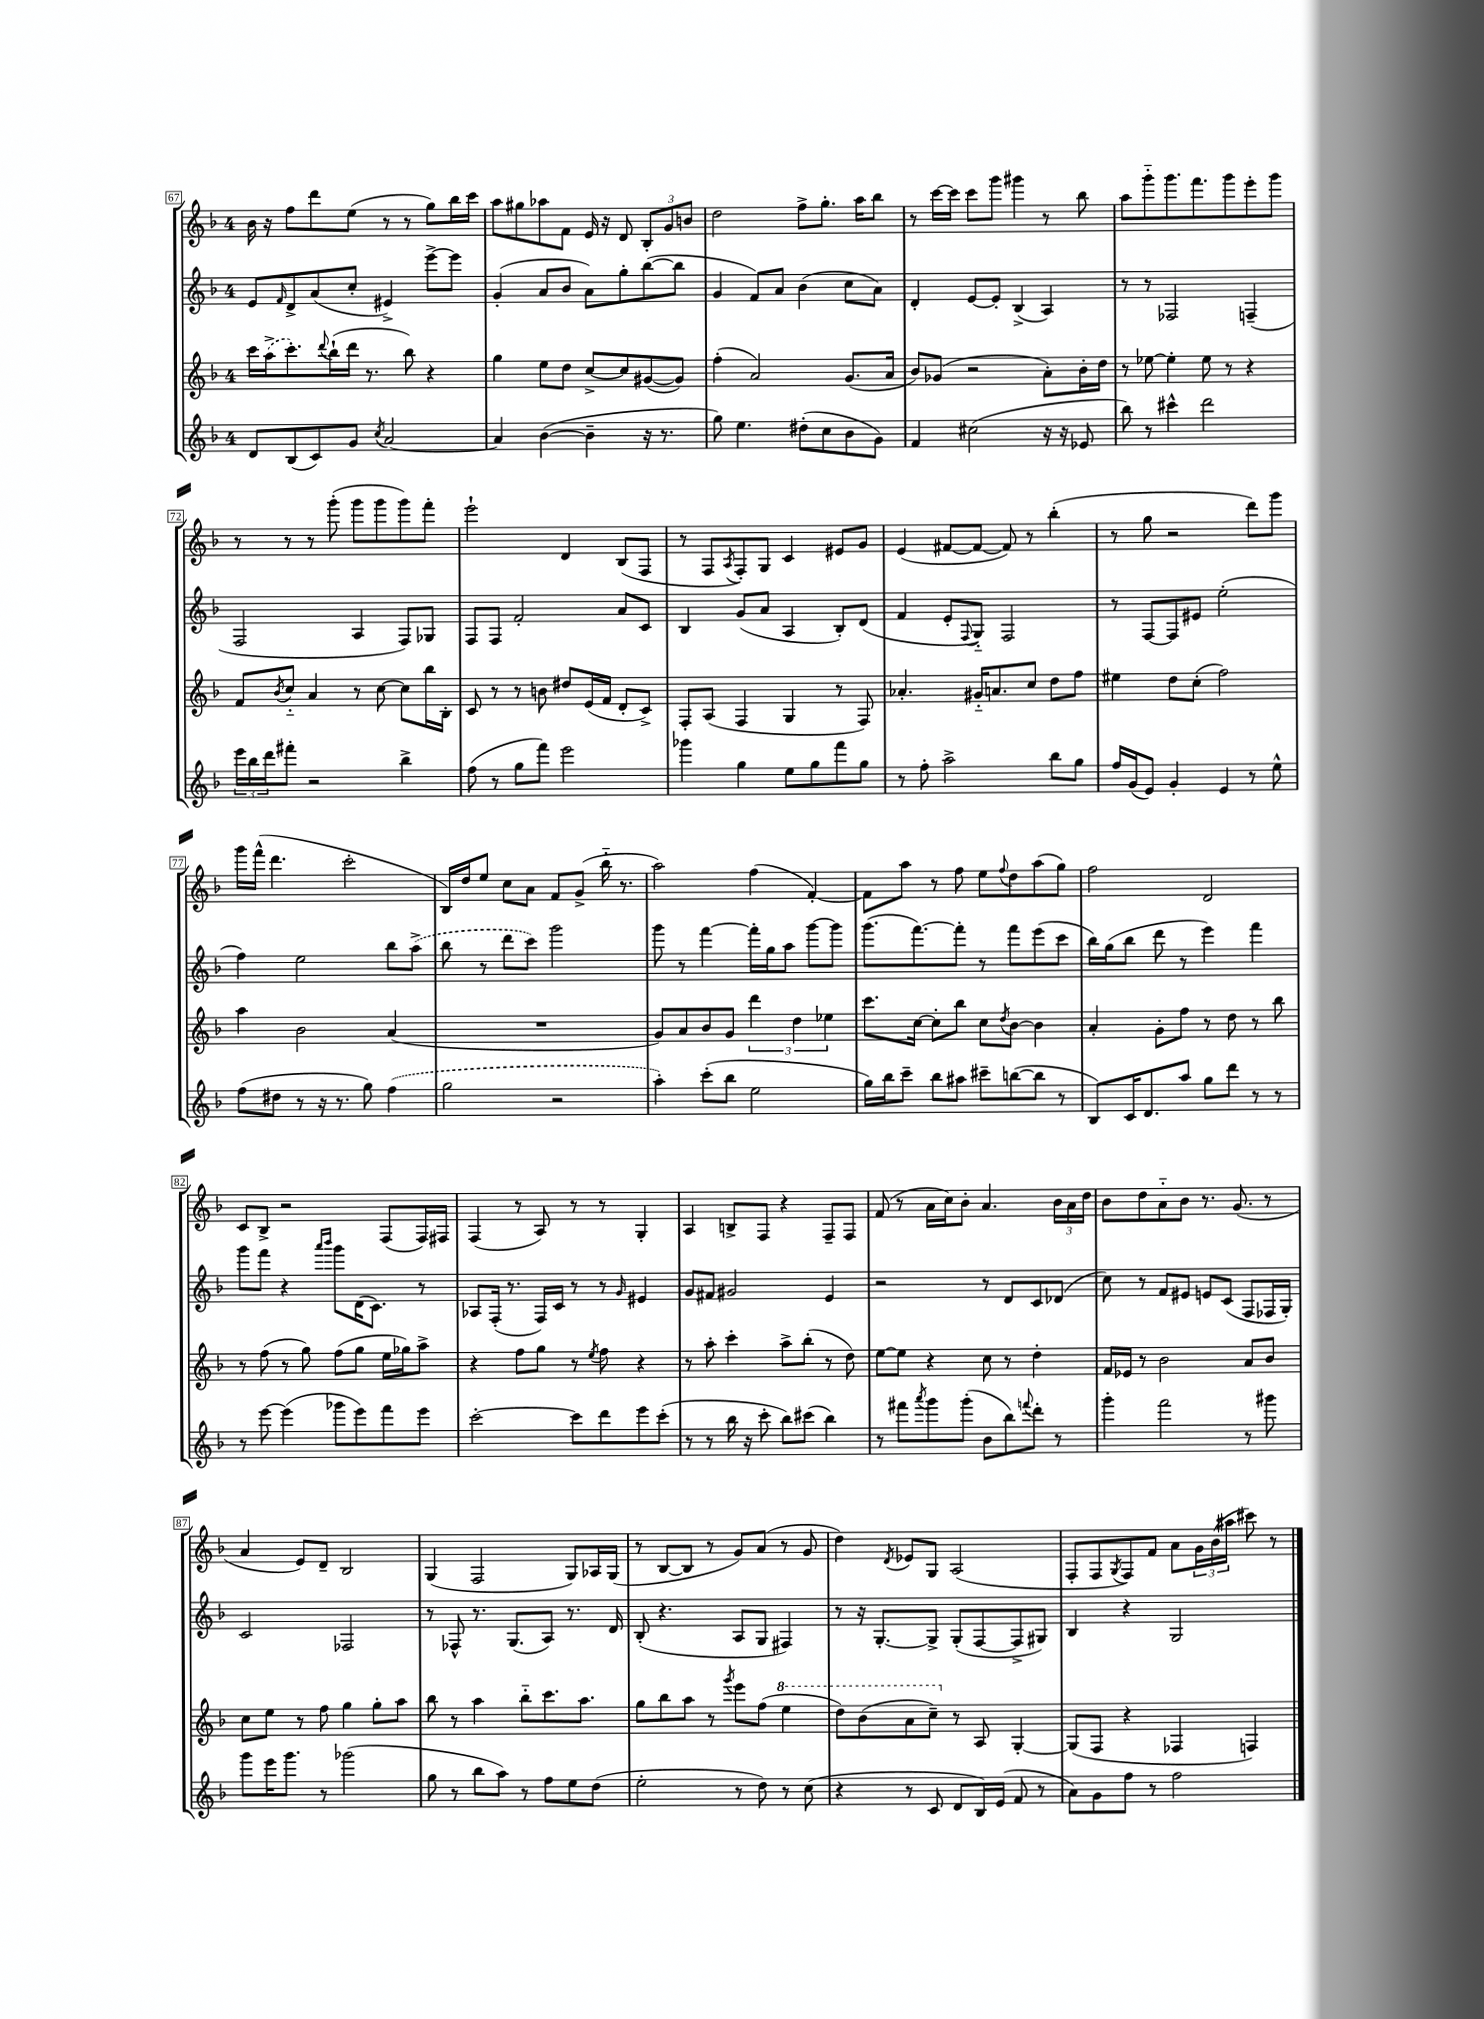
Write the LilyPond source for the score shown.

<<
\new StaffGroup <<
\new Staff = "s0" {
    \clef treble \key f \major \once \override Staff.TimeSignature.style = #'single-digit \time 4/4
    bes'16 r16 f''8 d'''8 e''8( r8 r8 g''8) bes''16 c'''16 |
    a''8 gis''8 aes''8 f'8 e'16 r16 d'8 \tuplet 3/2 { bes8-. g'8 b'8 } |
    d''2 f''8-> g''8.-. a''16 bes''8 |
    r8 c'''16~ c'''16 c'''8 g'''8 gis'''4 r8 bes''8 |
    a''8 g'''8-_ g'''8. f'''8. g'''8 e'''8-. g'''8 |
    r8 r8 r8 g'''8-.( g'''8 g'''8 g'''8) f'''8-. |
    e'''2-! d'4 bes8( f8 |
    r8 f8 \acciaccatura { a8 } f8-.) g8 c'4 eis'8 g'8 |
    e'4( fis'8~ fis'8~ fis'8) r8 bes''4-.( |
    r8 g''8 r2 d'''8) g'''8 |
    g'''16 f'''16-^( d'''4. c'''2-. |
    bes16) d''16 e''8 c''8 a'8 f'8 g'8->( bes''16-_ r8. |
    a''2) f''4( f'4~-.) |
    f'8 a''8 r8 f''8 e''8 \appoggiatura { f''8 } d''8 a''8( g''8) |
    f''2 d'2 |
    c'8 bes8-> r2 f8( f16) fis16 |
    f4( r8 a8) r8 r8 g4-. |
    a4 b8-> f8 r4 f8-- f8 |
    f'8( r8 a'16 c''16) bes'8-. a'4. \tuplet 3/2 { bes'16 a'16 d''16 } |
    bes'8 d''8 a'8-_ bes'8 r8. g'8.( r8 |
    a'4 e'8) d'8-- bes2 |
    g4( f2 g8) aes16 g16( |
    r8 bes8~ bes8 r8 g'8) a'8( r8 g'8 |
    d''4) \acciaccatura { d'8 } ees'8 g8 a2( |
    f8-. f8 \acciaccatura { g8 } f8) f'8 a'8 \tuplet 3/2 { g'16 bes'16( ais''16 } cis'''8) r8 \bar "|." |
}
\new Staff = "s1" {
    \clef treble \key f \major \once \override Staff.TimeSignature.style = #'single-digit \time 4/4
    e'8 \grace { f'16 } d'8-> a'8( c''8-. eis'4->) e'''8~-> e'''8 |
    g'4-.( a'8 bes'8 a'8) g''8-. bes''8~( bes''8 |
    g'4 f'8) a'8 bes'4( c''8 a'8) |
    d'4-. e'8~ e'8-. bes4->( a4) |
    r8 r8 fes2 f4--( |
    f2 a4 f8) ges8 |
    f8 f8 f'2-. a'8 c'8 |
    bes4 g'8( a'8 a4 bes8-.) d'8( |
    f'4 e'8-. \appoggiatura { f8 } g8-_) f2 |
    r8 f8~ f8 eis'8 e''2-.( |
    f''4) e''2 bes''8 \once \slurDashed a''8->( |
    bes''8 r8 d'''8 c'''8) g'''2 |
    g'''8 r8 f'''4~ f'''16-. g''16 a''8 g'''8~ g'''8 |
    g'''8.( f'''8.~) f'''8-. r8 f'''8 e'''8( c'''8 |
    bes''16) g''16( bes''8 d'''8 r8 e'''4) f'''4 |
    g'''8 f'''8 r4 \grace { a'''16 bes'''16 } g'''8 d'16( c'8.) r8 |
    aes8 f16-.( r8. f16) c'16 r8 r8 \grace { g'16 } eis'4 |
    g'8 fis'8 gis'2 e'4 |
    r2 r8 d'8 c'8 des'8( |
    c''8) r8 f'8 eis'8 e'8 c'8( f8 fes16 g16-.) |
    c'2 fes2 |
    r8 fes8-^ r8. g8.( a8) r8. d'16 |
    bes8-.( r4. a8 g8 fis4) |
    r8 r16 g8.~-. g8-> g8-.( f8~ f8-> gis8) |
    bes4 r4 g2 \bar "|." |
}
\new Staff = "s2" {
    \clef treble \key f \major \once \override Staff.TimeSignature.style = #'single-digit \time 4/4
    c'''16 \once \slurDashed a''16->( c'''8.-.) \appoggiatura { d'''8 } bes''16-!( d'''16 r8. bes''8) r4 |
    g''4 e''8 d''8 c''8~-> c''8 gis'8~( gis'8) |
    f''4-.( a'2) g'8.( a'16 |
    bes'8) ges'8( r2 a'8-.) bes'16-. d''16 |
    r8 ees''8~ ees''4-. ees''8 r8 r4 |
    f'8 \acciaccatura { bes'8 } c''8-_ a'4 r8 c''8~ c''8 bes''16 bes16-. |
    c'8 r8 r8 b'8 dis''8 e'16( f'16 d'8-. c'8->) |
    f8-. a8( f4 g4 r8 f8) |
    aes'4.-. gis'16-_ a'8. c''8 d''8 f''8 |
    eis''4 d''8 c''8-.( f''2) |
    a''4 bes'2 a'4( |
    R1 |
    g'8) a'8 bes'8 g'8 \tuplet 3/2 { d'''4 d''4 ees''4 } |
    c'''8. c''16~ c''8-. bes''8 c''8 \acciaccatura { d''8 } bes'8~ bes'4 |
    a'4-. g'8-. f''8 r8 d''8 r8 bes''8 |
    r8 f''8( r8 g''8) f''8( g''8 e''16 ges''16) a''8-> |
    r4 f''8 g''8 r8 \acciaccatura { e''8 } f''8 r4 |
    r8 a''8-. c'''4-. a''8-> bes''8-.( r8 d''8) |
    e''8~ e''8 r4 c''8 r8 d''4-. |
    f'16 ees'16 r8 bes'2 a'8 bes'8 |
    c''8 e''8 r8 f''8 g''4 g''8-. a''8 |
    bes''8 r8 a''4 bes''8-_ c'''8. a''8. |
    g''8 bes''8 a''8 r8 \acciaccatura { g'''8 } e'''8 f''8( \ottava #1 e'''4 |
    d'''8) bes''8( a''8 c'''8--) \ottava #0 r8 a8 g4~-. |
    g8( f8 r4 fes4 f4) \bar "|." |
}
\new Staff = "s3" {
    \clef treble \key f \major \once \override Staff.TimeSignature.style = #'single-digit \time 4/4
    d'8 bes8( c'8) g'8 \acciaccatura { c''8 } a'2~ |
    a'4 bes'4~( bes'4-- r16 r8. |
    g''8) e''4. dis''8-.( c''8 bes'8 g'8) |
    f'4 cis''2( r16 r16 ees'8 |
    bes''8) r8 cis'''4-^ d'''2 |
    \tuplet 3/2 { e'''16 bes''16 d'''16 } fis'''8-. r2 bes''4-> |
    f''8( r8 g''8 f'''8) e'''2 |
    ges'''4 g''4 e''8 g''8 f'''8 g''8 |
    r8 f''8-. a''2-> bes''8 g''8 |
    f''16 g'16( e'8) g'4-. e'4 r8 e''8-^ |
    f''8( dis''8 r8 r16 r8. g''8) \once \slurDashed f''4( |
    g''2 r2 |
    a''4-.) c'''8-.( bes''8 e''2 |
    g''16) bes''16 c'''8-- bes''8 ais''8 cis'''8-- b''8~( b''8 r8 |
    bes8) c'16 d'8. a''8 g''8 d'''8 r8 r8 |
    r8 e'''8~ e'''4( ges'''8 e'''8) f'''8 e'''8 |
    c'''2~-. c'''8 d'''8 e'''8 c'''8-.( |
    r8 r8 bes''16 r16 c'''8-. bes''8) cis'''8( bes''4) |
    r8 fis'''8 \acciaccatura { a'''8 } g'''8 g'''8-.( bes'8 bes''8) \appoggiatura { f'''8 } d'''8-. r8 |
    g'''4-. f'''2 r8 gis'''8 |
    g'''8 e'''16 g'''8. r8 ges'''2( |
    g''8 r8 bes''8 a''8) r8 f''8 e''8 d''8( |
    e''2-. r8 d''8) r8 c''8( |
    r4 r8 c'8 d'8 bes16) e'16( f'8 r8 |
    a'8) g'8 f''8 r8 f''2 \bar "|." |
}
>>
>>
\layout { \context { \Score currentBarNumber = #67 \override BarNumber.stencil = #(make-stencil-boxer 0.1 0.3 ly:text-interface::print) } }
